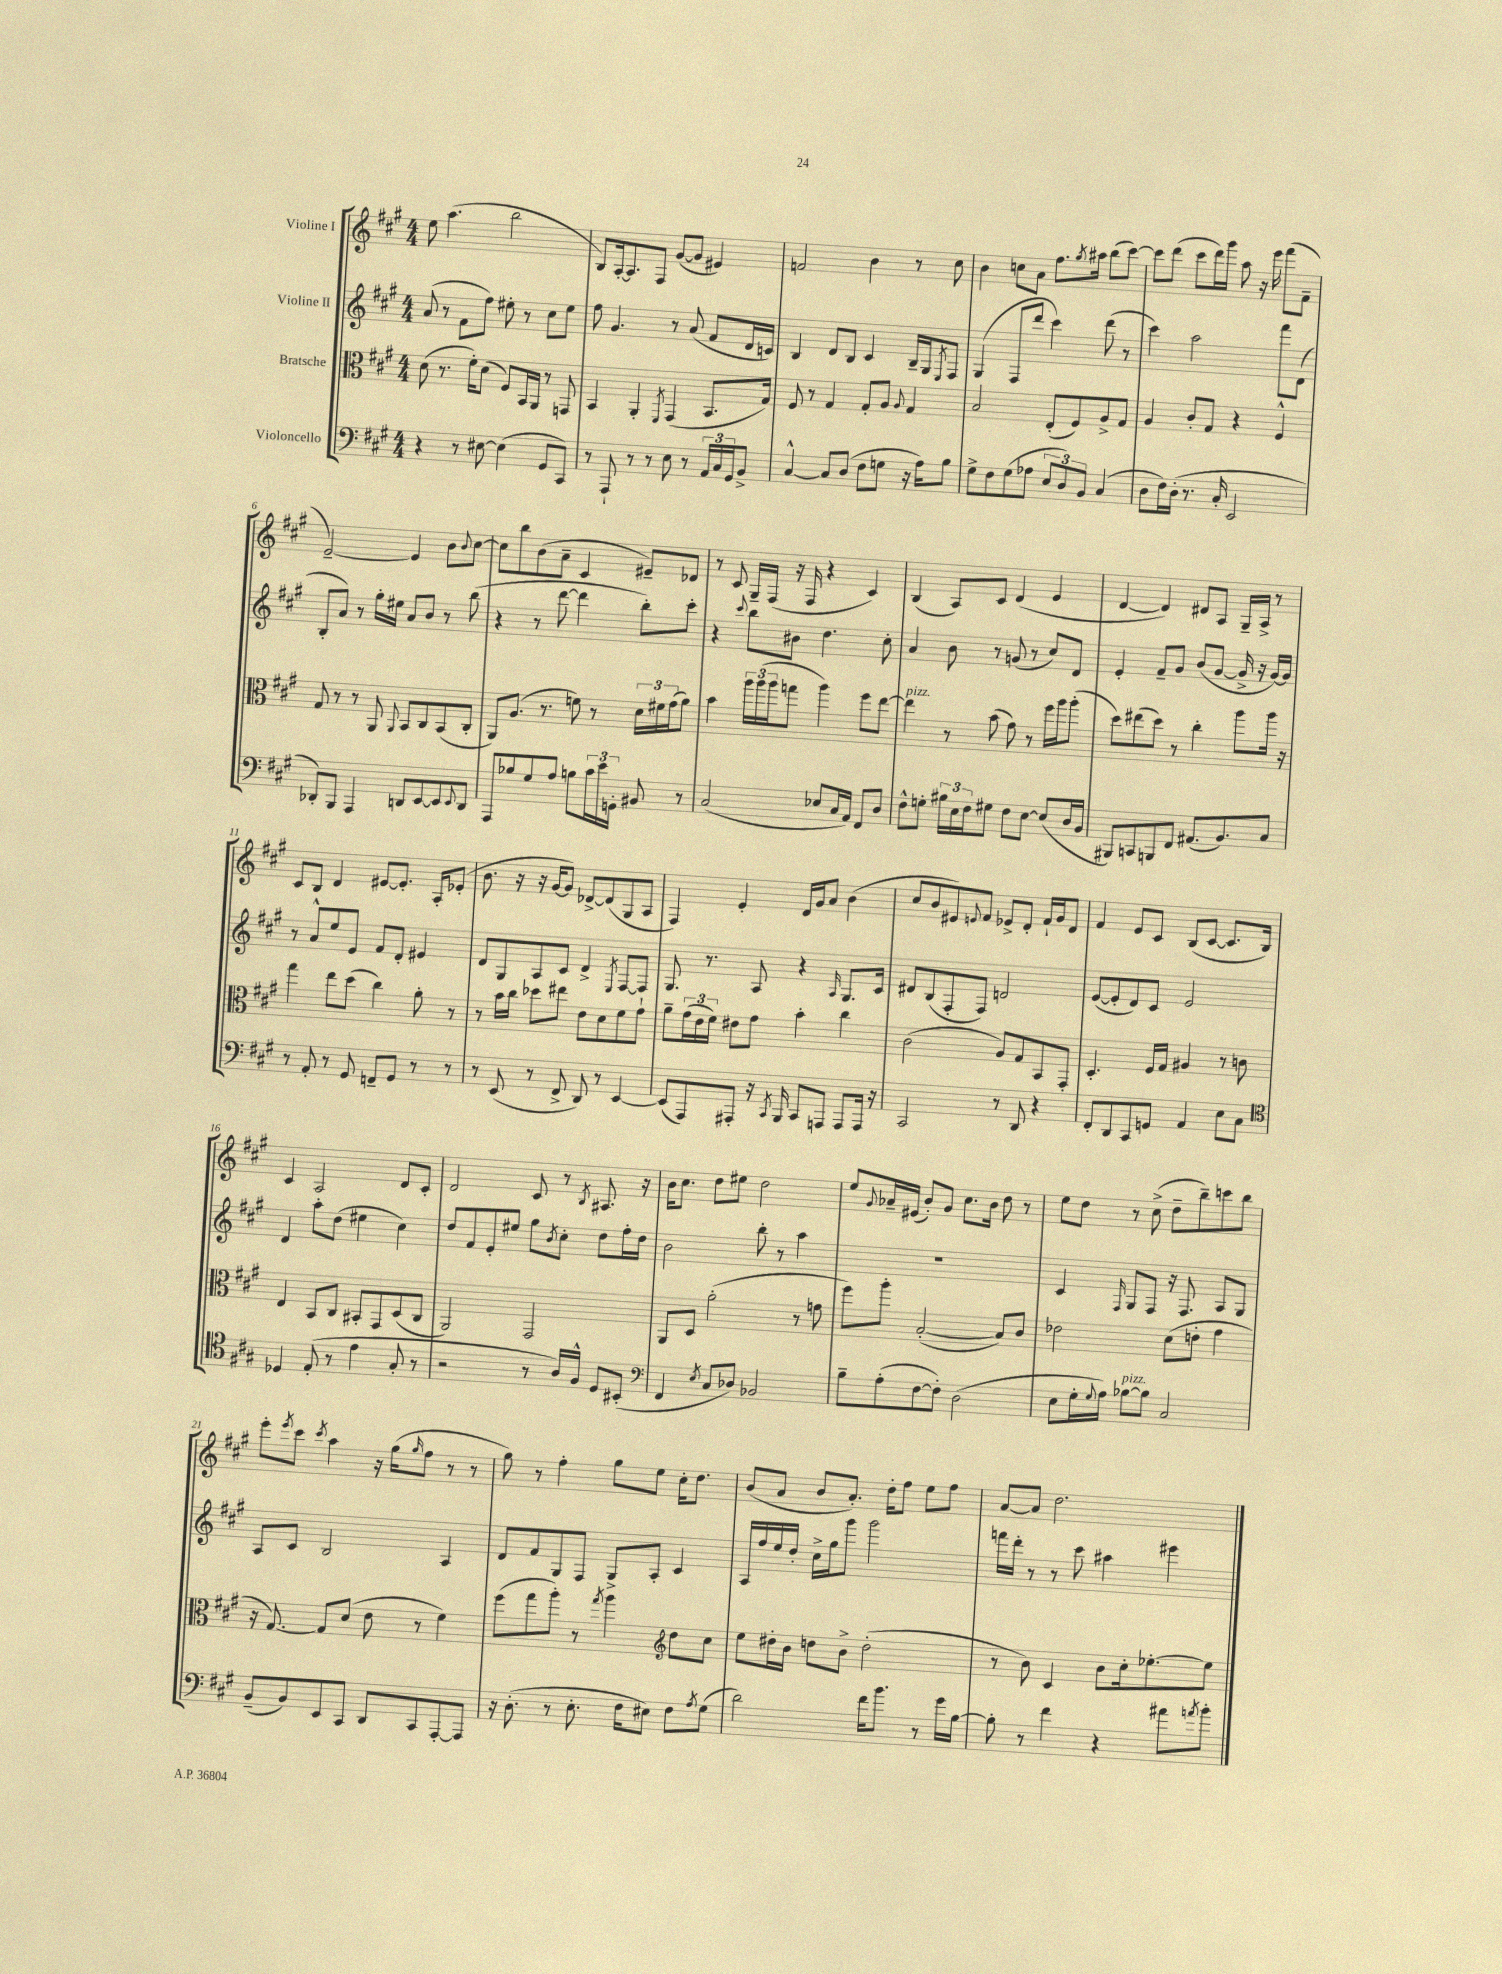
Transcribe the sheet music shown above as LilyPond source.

<<
\new StaffGroup <<
\new Staff = "s0" \with { instrumentName = "Violine I" } {
    \clef treble \key a \major \numericTimeSignature \time 4/4
    e''8 a''4.( b''2 |
    b8) a16~-. a8. fis8 gis'8~( gis'8 eis'4) |
    f'2 b'4 r8 cis''8 |
    b'4 c''8 a'8 fis''8. \acciaccatura { gis''8 } ais''16 b''8( cis'''8~) |
    cis'''8 d'''8( cis'''8 d'''16) gis'''16 a''8 r16 e'''16 fis'''8( fis'8-- |
    e'2~--) e'4 b'8 \appoggiatura { b'8 } cis''8~ |
    cis''8 b''8 b'8( a'8-- cis'4 eis'8--) des'8 |
    r8 cis'8 gis16-- fis16( r16 fis16 r4 cis'4) |
    b4( a8) cis'8 d'4( e'4 |
    d'4~ d'4) dis'8 a8 gis16-- a16-> r8 |
    cis'8 b8 d'4 eis'8~ eis'8.-. a16-. ees'8-.( |
    b'8. r16 r16 gis'16~ gis'8) des'8~-> des'8( gis8 a8 |
    fis4) e'4-. d'16 gis'16 a'8 b'4( |
    cis''8 b'8 eis'8) \appoggiatura { e'8 } fis'8 ees'8-> d'8-. fis'16-! gis'16 d'8 |
    fis'4 e'8 cis'8 b8( cis'8~ cis'8. b16) |
    cis'4 a2 d'8 cis'8-. |
    d'2 cis'8 r8 \acciaccatura { b8 } ais8. r16 |
    b'16 cis''8. d''8 eis''8 d''2 |
    e''8 \appoggiatura { gis'8 } aes'16-- eis'16( b'8-.) gis'8 cis''8. b'16 d''8 r8 |
    e''8 d''8 r8 cis''8->( d''8-- b''8--) c'''8 b''8 |
    e'''8-. \acciaccatura { e'''8 } cis'''8 \acciaccatura { cis'''8 } a''4 r16 gis''16( \grace { gis''16 } fis''8 r8 r8 |
    gis''8) r8 fis''4-. gis''8 e''8 cis''16-. d''8. |
    b'8( a'8 b'8 a'8.-.) d''16-. fis''8 e''8 fis''8 |
    a'8~ a'8 d''2. \bar "|." |
}
\new Staff = "s1" \with { instrumentName = "Violine II" } {
    \clef treble \key a \major \numericTimeSignature \time 4/4
    a'8( r8 fis'8 fis''8) eis''8-. r8 cis''8 eis''8 |
    fis''8 gis'4. r8 a'8( fis'8 d'16 c'16) |
    b4 d'8 b8 cis'4 b16-- gis16 \acciaccatura { e8 } fis8 |
    gis4( fis8 d'''8 cis'''4) d'''8( r8 |
    cis'''4) a''2 fis'''8 d'8( |
    b8-. a'8) r8 gis''16-. eis''16 a'8 b'8 r8 b''8( |
    r4 r8 d'''8~ d'''4 b''8-.) cis'''8-. |
    r4 \appoggiatura { cis'''8 } b''8 bis'8 d''4. cis''8-. |
    a'4 b'8 r8 g'8( r8 cis''8) d'8 |
    e'4-. fis'8-- gis'8 b'8( gis'8~ gis'16-> r16 gis'16~) gis'16 |
    r8 a'8-^ e''8 e'8 fis'8 d'8-. eis'4 |
    d'8 gis8 a8 cis'8 d'4-> \acciaccatura { e8 } fis8~ fis8 |
    gis8. r8. a8 r4 \grace { a16 } gis8. cis'16 |
    dis'8 b8( fis8-. fis8) d'2 |
    e'8~( e'8-. d'8) cis'8 e'2 |
    d'4 a''8-. d''8( eis''4 cis''4) |
    d''8 fis'8 e'8-. eis''8 gis''8 \acciaccatura { b'8 } cis''8-. d''8 fis''16-. d''16 |
    b'2 b''8-. r8 a''4 |
    R1 |
    cis'4 \grace { fis16 } gis8 fis8 r16 fis8. a8 gis8 |
    a8 cis'8 b2 a4 |
    d'8 fis'8 gis8 fis8 gis8-> a8-. cis'4 |
    a16 fis''16 e''16 d''16-. cis''16-> gis''16 gis'''8 gis'''2 |
    f'''16 d'''16-. r8 r8 cis'''8 ais''4 eis'''4 \bar "|." |
}
\new Staff = "s2" \with { instrumentName = "Bratsche" } {
    \clef alto \key a \major \numericTimeSignature \time 4/4
    d'8( r8. fis'16-.) d'8( fis8) b,16 a,16 r8 g,8 |
    b,4 a,4-. \acciaccatura { fis,8 } gis,4( b,8. gis16) |
    fis8 r8 gis4 gis8-. a8 \appoggiatura { a8 } gis4 |
    b2 e8-.( fis8) a8-> gis8 |
    a4 cis'8-. gis8 r4 fis4-^ |
    gis8 r8 r8 a,8 \appoggiatura { a,8 } b,8 cis8 b,8( cis8-. |
    a,8) a8.( r8. f'8) r8 \tuplet 3/2 { d'16 fis'16 gis'16( } a'8) |
    b'4 \tuplet 3/2 { a''16 a''16( a''16 } g''8 a''4) fis''8 e''8~ |
    e''4^\markup { \italic "pizz." } r8 b'8( gis'8) r8 fis''16 a''16 a''8-.( |
    d''8) eis''8( d''8) r8 cis''4-. a''8 a''16 r16 |
    gis''4 e''8 d''8( cis''4) a'8-. r8 |
    r8 b'16 cis''16 des''8 eis''8 e'8 d'8 fis'8 gis'8-! |
    a'8-- \tuplet 3/2 { gis'16( e'16 fis'16) } eis'8 gis'8 b'4-. cis''4 |
    cis'2( a8) gis8 b,8 gis,8-. |
    d4.-. fis16 gis16 ais4 r8 c'8 |
    e4 b,8 cis8 bis,8-. gis,8 d8( cis8 |
    a,2) gis,2 |
    a,8 d8 a'2-.( r8 g'8 |
    fis''8) a''8-. b2~-.( b8) cis'8 |
    ees'2 d'8( e'8-. gis'4 |
    r16 gis8.~) gis8 d'8( e'8 r8 fis'4) |
    fis''8( gis''8 a''8-.) r8 \acciaccatura { gis''8 } a''4 \clef treble d''8 cis''8 |
    e''8 dis''16-. b'16 d''8 b'8-> d''2-.( |
    r8 b'8) cis'4 b'8 cis''16-. ees''8.~-. ees''8 \bar "|." |
}
\new Staff = "s3" \with { instrumentName = "Violoncello" } {
    \clef bass \key a \major \numericTimeSignature \time 4/4
    r4 r8 eis8~ eis4( gis,8 cis,8) |
    r8 a,,8-! r8 r8 e8 r8 \tuplet 3/2 { a,16 cis16 gis,16 } b,8-> |
    cis4~-^ cis8 d8( fis8 g8 r16 a16) b8 |
    gis8-> fis8 gis8( aes8 \tuplet 3/2 { e8 d8) b,8 } cis4( |
    d8 fis16) d16-.( r8. cis16-. e,2 |
    des,8-.) b,,8 a,,4 d,8 e,8~ e,8 \appoggiatura { e,8 } d,8 |
    a,,8 bes8 gis8 a8 b8 \tuplet 3/2 { cis'16 e'16 g,16-. } bis,8 r8 |
    cis2( ees8 cis16 a,16) fis,8 d8 |
    fis8-^ g8-. \tuplet 3/2 { bis16 e16 fis16 } gis8 fis8 e8~ e8( d16 b,16 |
    bis,,8) c,8 b,,8 fis,8 ais,8.( b,8.) cis8 |
    r8 a,8-. r8 gis,8 f,8-- gis,8 r8 r8 |
    r8 e,8( r8 fis,8-> d,8) r8 e,4~ |
    e,8( a,,8) ais,,8-. r16 \acciaccatura { cis,8 } b,,16 cis,8 a,,8 a,,8 a,,16 r16 |
    cis,2 r8 d,8 r4 |
    fis,8-. d,8 cis,8 g,8 a,4 e8 cis8 |
    \clef tenor des4 e8-.( r8 e'4 gis8-. r8 |
    r2 r8 a16) fis16-^ d8 bis,8-.( |
    \clef bass fis,4 \acciaccatura { e8 } cis8 des8) bes,2 |
    b8-- a8-.( fis8~ fis8-.) d2( |
    e8 gis16-. \appoggiatura { gis8 } a16) bes8~^\markup { \italic "pizz." } bes8 cis2 |
    b,8--( b,8) e,8 cis,8 d,8 cis,8 a,,8~-. a,,8 |
    r16 d8.-.( r8 e8.-. fis16 eis8) fis8 \acciaccatura { a8 } gis8( |
    d'2) fis'16 b'8. r8 gis'16 b16~ |
    b8-. r8 fis'4 r4 ais'8 \acciaccatura { a'8 } b'8-. \bar "|." |
}
>>
>>
